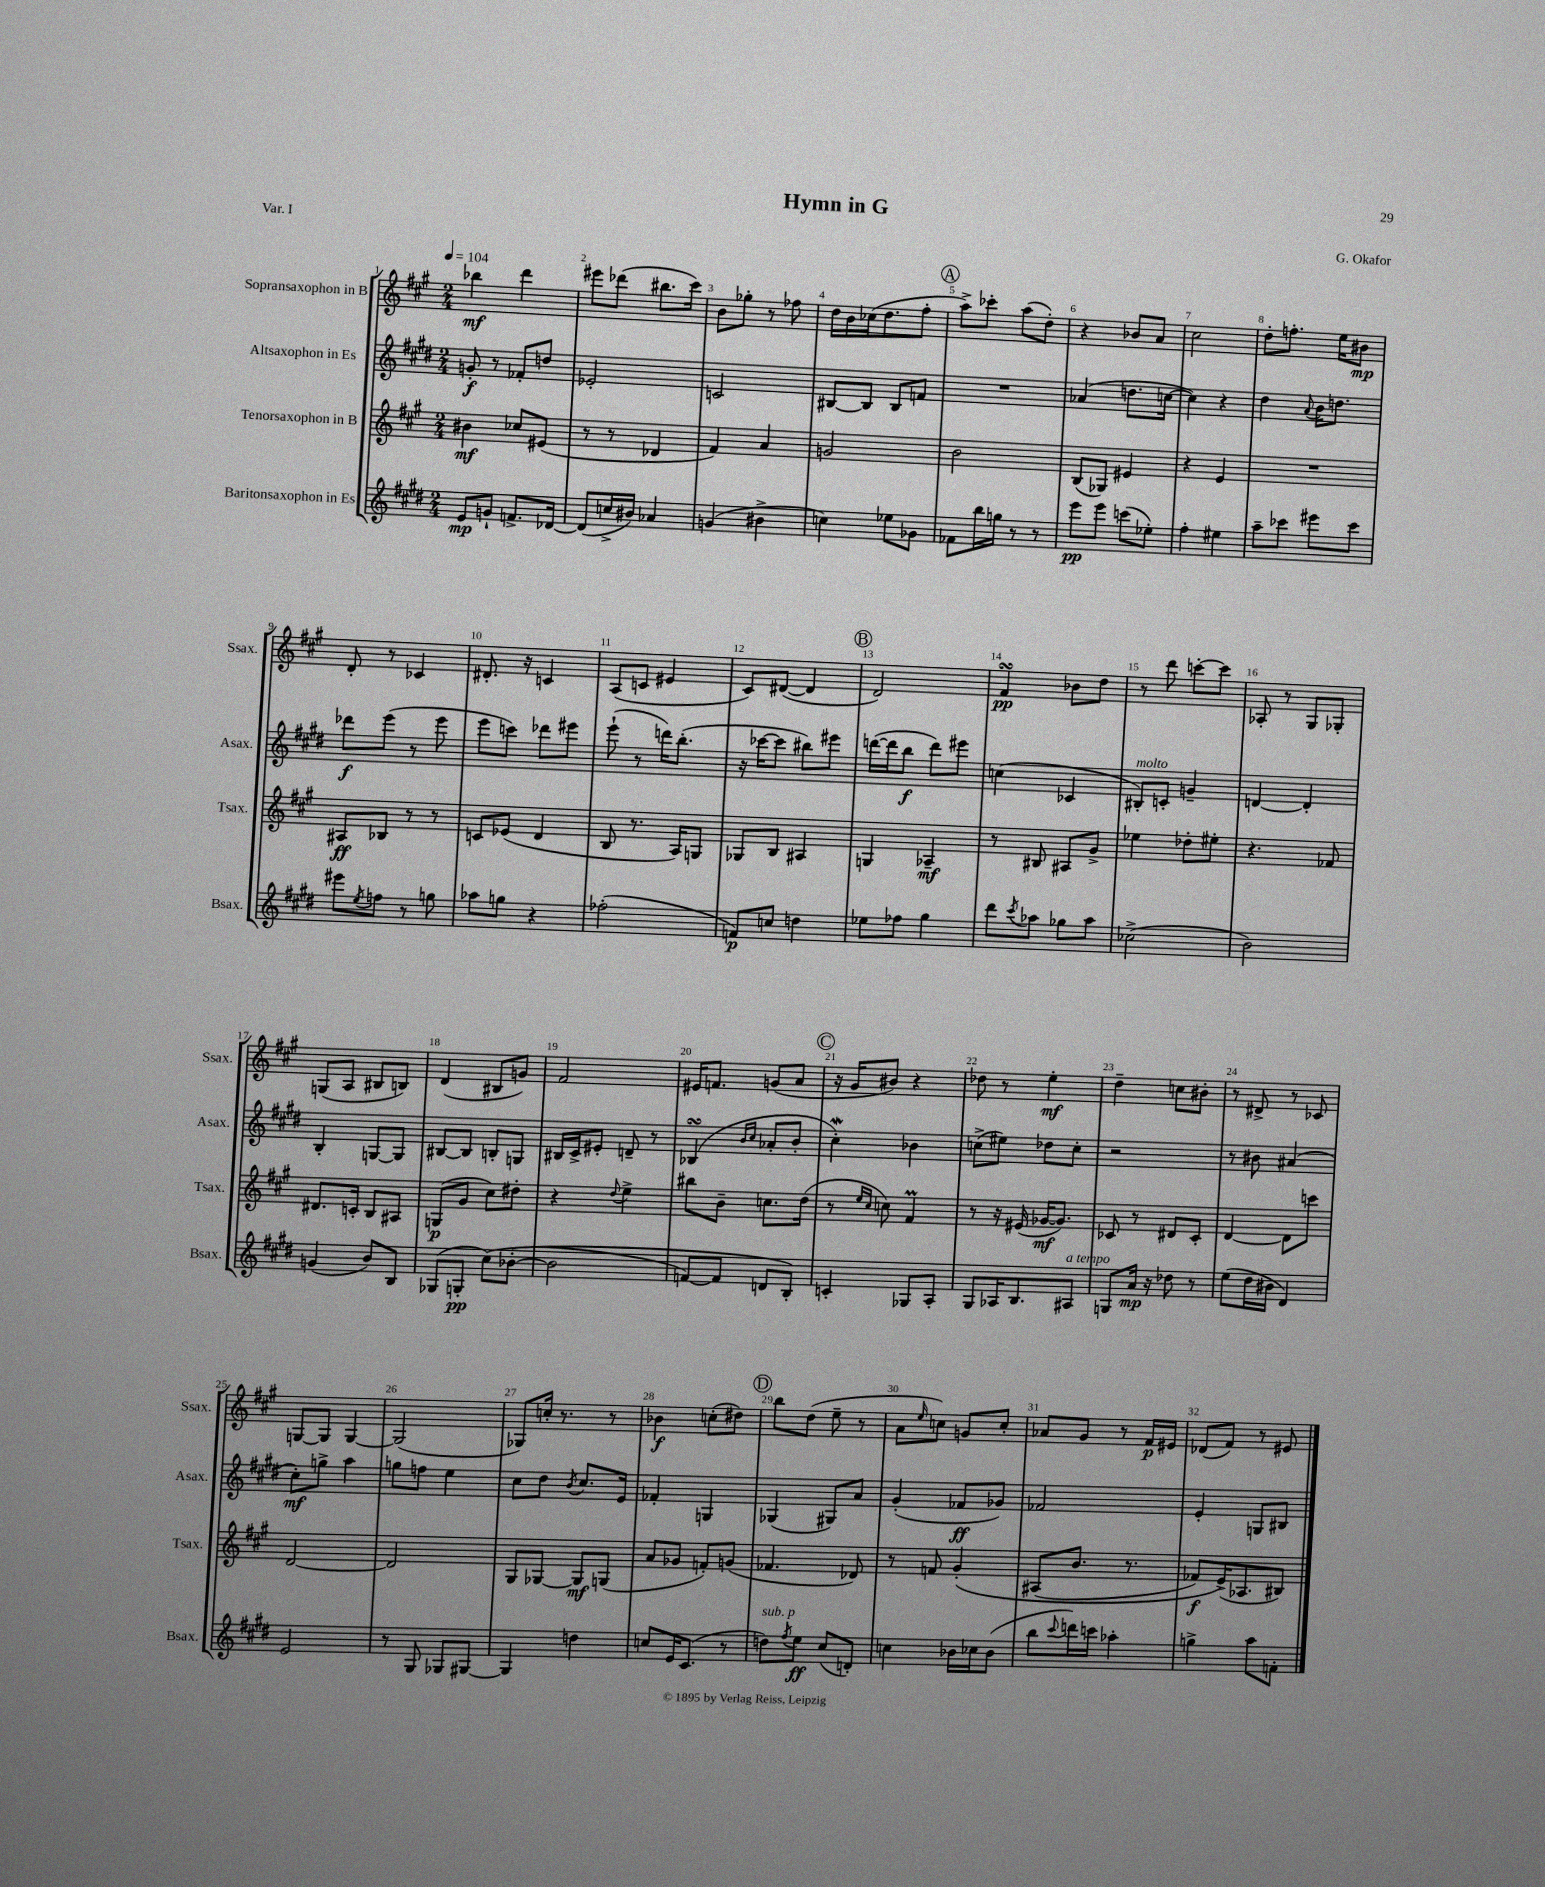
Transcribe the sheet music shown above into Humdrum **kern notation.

**kern	**dynam	**kern	**dynam	**kern	**dynam	**kern	**dynam
*part4	*part4	*part3	*part3	*part2	*part2	*part1	*part1
*staff4	*staff4	*staff3	*staff3	*staff2	*staff2	*staff1	*staff1
*I"Baritonsaxophon in Es	*	*I"Tenorsaxophon in B	*	*I"Altsaxophon in Es	*	*I"Sopransaxophon in B	*
*I'Bsax.	*	*I'Tsax.	*	*I'Asax.	*	*I'Ssax.	*
*clefG2	*	*clefG2	*	*clefG2	*	*clefG2	*
*k[f#c#g#d#]	*	*k[f#c#g#]	*	*k[f#c#g#d#]	*	*k[f#c#g#]	*
*M2/4	*	*M2/4	*	*M2/4	*	*M2/4	*
*MM104	*	*MM104	*	*MM104	*	*MM104	*
=1	=1	=1	=1	=1	=1	=1	=1
8e/L	mp	4b#X\	mf	8gn'/	f	4bb-X\	mf
8gn`/J	.	.	.	8r	.	.	.
8.fn^/L	.	8cc-X/L	.	8f-X'/L	.	4ddd\	.
.	.	(8e#X/J	.	8ddn/J	.	.	.
[16d-X/Jk	.	.	.	.	.	.	.
=2	=2	=2	=2	=2	=2	=2	=2
(8d-/L]	.	8r	.	2e-X'/	.	8eee#X\L	.
16ccn^/L	.	8r	.	.	.	(8ddd-X\J	.
16b#X/JJ)	.	.	.	.	.	.	.
4a-X/	.	4d-X/	.	.	.	8.bb#X\L	.
.	.	.	.	.	.	16ccc#\Jk)	.
=3	=3	=3	=3	=3	=3	=3	=3
(4gn/	.	4f#/)	.	2cn/	.	8b\L	.
.	.	.	.	.	.	8gg-X'\J	.
4b#X^\	.	4a/	.	.	.	8r	.
.	.	.	.	.	.	8ff-X\	.
=4	=4	=4	=4	=4	=4	=4	=4
4ccn\)	.	2gn/	.	[8B#X/L	.	16dd\LL	.
.	.	.	.	.	.	16b\	.
.	.	.	.	8B#/J]	.	(16cc-X\J	.
.	.	.	.	.	.	8.dd\	.
8ee-X\L	.	.	.	8B#/L	.	.	.
8g-X\J	.	.	.	8fn/J	.	8ff#'\J	.
!!LO:REH:place=s1:t=A
=5	=5	=5	=5	=5	=5	=5	=5
8f-X\L	.	2b\	.	2r	.	8aa^\L)	.
16bb\L	.	.	.	.	.	8ccc-X'\J	.
16ggn\JJ	.	.	.	.	.	.	.
8r	.	.	.	.	.	(8aa\L	.
8r	.	.	.	.	.	8dd'\J)	.
=6	=6	=6	=6	=6	=6	=6	=6
8eee\L	pp	(8B/L	.	(4a-X/	.	4r	.
8eee\J	.	8G-X/J)	.	.	.	.	.
(8cccn\L	.	4e#X/	.	8.ddn\L	.	8b-X/L	.
8ee-X'\J)	.	.	.	.	.	8a/J	.
.	.	.	.	[16ccn\Jk	.	.	.
=7	=7	=7	=7	=7	=7	=7	=7
4ff#'\	.	4r	.	4cc\])	.	2cc#\	.
4ee#X\	.	4e/	.	4r	.	.	.
=8	=8	=8	=8	=8	=8	=8	=8
8aa~\L	.	2r	.	4dd#\	.	8dd'\L	.
8ccc-X\J	.	.	.	.	.	8.ffn'\J	.
.	.	.	.	8qqa/	.	.	.
8eee#X\L	.	.	.	16b\KL	.	.	.
.	.	.	.	8.ddn\J	.	16ee\KL	.
8ccc-\J	.	.	.	.	.	8b#X\J	mp
!!LO:LB:g=z
=9	=9	=9	=9	=9	=9	=9	=9
8eee#X\L	.	8A#X/L	ff	8ddd-X\L	f	8d'/	.
8qee/	.	.	.	.	.	.	.
8ffn\J	.	8B-X/J	.	(8eee\J	.	8r	.
8r	.	8r	.	8r	.	4c-X/	.
8ggn\	.	8r	.	8eee\	.	.	.
=10	=10	=10	=10	=10	=10	=10	=10
8aa-X\L	.	8cn/L	.	8eee\L	.	8.d#X'/	.
8ggn\J	.	(8e-X/J	.	8cccn\J)	.	.	.
.	.	.	.	.	.	16r	.
4r	.	4d/	.	8ddd-X\L	.	4cn/	.
.	.	.	.	8eee#X\J	.	.	.
=11	=11	=11	=11	=11	=11	=11	=11
(2ff-X'\	.	8B/	.	(8eee`\	.	(8A/L	.
.	.	8.r	.	8r	.	8cn/J	.
.	.	.	.	16dddn\KL)	.	4e#X/	.
.	.	16A/KL)	.	(8.bb'\J	.	.	.
.	.	8Gn/J	.	.	.	.	.
=12	=12	=12	=12	=12	=12	=12	=12
8fn/L)	p	8G-X/L	.	16r	.	8c#/L)	.
.	.	.	.	[16ccc-X\KL	.	.	.
8ccn/J	.	8B/J	.	8ccc-\J]	.	([8d#X/J	.
4ddn\	.	4A#X/	.	8bb#X\L)	.	4d#/]	.
.	.	.	.	8eee#X\J	.	.	.
!!LO:REH:place=s1:t=B
=13	=13	=13	=13	=13	=13	=13	=13
8ee-X\L	.	4Gn/	.	([16dddn\LL	.	2d/)	.
.	.	.	.	16ddd\J]	.	.	.
8ff-X\J	.	.	.	8bb\J	f	.	.
4gg#\	.	4A-X~/	mf	8ddd\L)	.	.	.
.	.	.	.	8eee#X\J	.	.	.
=14	=14	=14	=14	=14	=14	=14	=14
8ddd#\L	.	8r	.	(4ccn\	.	4f#sSSS/	pp
8qccc#/	.	.	.	.	.	.	.
8aa-X\J	.	8B#X/	.	.	.	.	.
8gg-X\L	.	8A#X/L	.	4c-X/	.	8b-X\L	.
8aa-\J	.	8g#^/J	.	.	.	8dd\J	.
=15	=15	=15	=15	=15	=15	=15	=15
!	!	!	!	!LO:TX:a:i:t=molto	!	!	!
(2cc-X^\	.	4ee-X\	.	8B#X'/L)	.	8r	.
.	.	.	.	8cn'/J	.	8ddd\	.
.	.	8dd-X'\L	.	4gn~/	.	[8cccn'\L	.
.	.	8ee#X'\J	.	.	.	8ccc\J]	.
=16	=16	=16	=16	=16	=16	=16	=16
2b\)	.	4.r	.	[4dn/	.	8A-X'/	.
.	.	.	.	.	.	8r	.
.	.	.	.	4d'/]	.	8G#/L	.
.	.	8f-X/	.	.	.	8G-X'/J	.
!!LO:LB:g=z
=17	=17	=17	=17	=17	=17	=17	=17
(4gn/	.	8.d#X/L	.	4B'/	.	(8Gn/L	.
.	.	.	.	.	.	8A/J	.
.	.	16cn'/Jk	.	.	.	.	.
8b/L)	.	8B/L	.	[8Gn/L	.	8B#X/L	.
8B/J	.	8A#X/J	.	8G/J]	.	8Bn/J)	.
=18	=18	=18	=18	=18	=18	=18	=18
(8G-X/L	.	(8Gn/L	p	[8B#X/L	.	(4d/	.
8Gn'/J	pp	8g#/J	.	8B#/J]	.	.	.
(8cc#\L)	.	8cc#\L)	.	8Bn'/L	.	8B#X/L	.
([8b-X'\J	.	8dd#X'\J	.	8Gn/J	.	8gn/J)	.
=19	=19	=19	=19	=19	=19	=19	=19
2b-\]	.	4r	.	16B#X/LL	.	2f#/	.
.	.	.	.	16c#^/J	.	.	.
.	.	.	.	8e#X'/J	.	.	.
.	.	8qqdd/	.	.	.	.	.
.	.	4ee^\	.	8dn~/	.	.	.
.	.	.	.	8r	.	.	.
=20	=20	=20	=20	=20	=20	=20	=20
[8fn/L)	.	8bb#X\L	.	(4B-XsSSs/	.	16e#X/KL	.
.	.	.	.	.	.	8.fn/J	.
8f/J]	.	8b~\J	.	.	.	.	.
.	.	.	.	16qqb/LL	.	.	.
.	.	.	.	16qqcc#/JJ	.	.	.
8dn/L	.	8.ccn\L	.	8a-X'/L	.	(8gn/L	.
8B'/J)	.	.	.	8b'/J	.	8a/J	.
.	.	(16dd\Jk	.	.	.	.	.
!!LO:REH:place=s1:t=C
=21	=21	=21	=21	=21	=21	=21	=21
4cn'/	.	8r	.	4cc#W'\)	.	16r	.
.	.	.	.	.	.	16g#/KL	.
.	.	16qqee/LL	.	.	.	.	.
.	.	16qqcc#/JJ	.	.	.	.	.
.	.	8ccn\)	.	.	.	8b#X/J)	.
8G-X/L	.	4f#M/	.	4b-X\	.	4r	.
8A'/J	.	.	.	.	.	.	.
=22	=22	=22	=22	=22	=22	=22	=22
8G#/L	.	8r	.	(8ccn^\L	.	8dd-X\	.
16A-X/K	.	16r	.	8ee#X\J)	.	8r	.
8.B/	.	(16e#X/	.	.	.	.	.
.	.	[16g-X/KL	mf	8dd-X\L	.	4ee'\	mf
.	.	8.g-/J])	.	.	.	.	.
!LO:TX:a:i:t=a tempo	!	!	!	!	!	!	!
8A#X/J	.	.	.	8cc'\J	.	.	.
=23	=23	=23	=23	=23	=23	=23	=23
8Gn/L	.	8c-X/	.	2r	.	4dd~\	.
16a/Jk	mp	8r	.	.	.	.	.
16r	.	.	.	.	.	.	.
8dd-X\	.	8d#X/L	.	.	.	8ccn\L	.
8r	.	8c-'/J	.	.	.	8b#X'\J	.
=24	=24	=24	=24	=24	=24	=24	=24
(8ee\L	.	[4d/	.	8r	.	8r	.
16dd#\L	.	.	.	8b#X\	.	8d#X^/	.
16b#X\JJ	.	.	.	.	.	.	.
4d#/)	.	8d\L]	.	(4a#X/	.	8r	.
.	.	8cccn\J	.	.	.	8c-X/	.
!!LO:LB:g=z
=25	=25	=25	=25	=25	=25	=25	=25
2e/	.	[2d/	.	8cc#'\L)	mf	[8Gn/L	.
.	.	.	.	8ggn^\J	.	8G/J]	.
.	.	.	.	4aa\	.	[4G/	.
=26	=26	=26	=26	=26	=26	=26	=26
8r	.	2d/]	.	8ggn\L	.	(2G/]	.
8G#/	.	.	.	8ffn\J	.	.	.
8G-X/L	.	.	.	4ee\	.	.	.
[8G#X/J	.	.	.	.	.	.	.
=27	=27	=27	=27	=27	=27	=27	=27
4G#/]	.	8G#/L	.	8cc#\L	.	8G-X/L)	.
.	.	[8G-X/J	.	8dd#\J	.	16ccn'/Jk	.
.	.	.	.	.	.	8.r	.
.	.	.	.	8qb/	.	.	.
4ddn\	.	8G-/L]	mf	8.cc#/L	.	.	.
.	.	(8Gn/J	.	.	.	8r	.
.	.	.	.	16e/Jk	.	.	.
=28	=28	=28	=28	=28	=28	=28	=28
8ccn/L	.	8a/L	.	4f-X'/	.	4b-X\	f
16e/K	.	8g-X/J	.	.	.	.	.
(8.c#/J	.	.	.	.	.	.	.
.	.	8fn'/L)	.	4Gn/	.	(8ccn'\L	.
8r	.	(8gn/J	.	.	.	8dd#X\J)	.
!!LO:REH:place=s1:t=D
=29	=29	=29	=29	=29	=29	=29	=29
!LO:TX:a:i:t=sub. p	!	!	!	!	!	!	!
8ddn\L)	.	4.f-X/	.	(4G-X/	.	8bb\L	.
8qff#/	.	.	.	.	.	.	.
8ee\J	ff	.	.	.	.	(8dd\J	.
(8cc#/L	.	.	.	8G#X/L)	.	8ee~\	.
8dn'/J)	.	8d-X/)	.	8a/J	.	8r	.
=30	=30	=30	=30	=30	=30	=30	=30
4ccn\	.	8r	.	(4g#'/	.	8a\L	.
.	.	.	.	.	.	16qqee/	.
.	.	8fn/	.	.	.	8ccn\J)	.
16b-X\LL	.	(4g#'/	.	8f-X/L	ff	8gn/L	.
16cc-X\J	.	.	.	.	.	.	.
(8b-\J	.	.	.	8g-X/J)	.	8cc'/J	.
=31	=31	=31	=31	=31	=31	=31	=31
8bb\L	.	(8A#X/L	.	2f-X/	.	8a-X/L	.
8qqccc#/	.	.	.	.	.	.	.
16dddn\L)	.	8.b/J	.	.	.	8g#/J	.
16cccn\JJ	.	.	.	.	.	.	.
4aa-X'\	.	.	.	.	.	8r	.
.	.	8.r	.	.	.	.	.
.	.	.	.	.	.	16f#/LL	p
.	.	.	.	.	.	16e#X/JJ	.
=32	=32	=32	=32	=32	=32	=32	=32
4ggn^\	.	8f-X/L)	f	4e'/	.	(8d-X/L	.
.	.	(16e^/K)	.	.	.	8f#/J)	.
.	.	8.A-X/	.	.	.	.	.
8aa\L	.	.	.	8Gn/L	.	8r	.
8fn'\J	.	8B#X/J)	.	8B#X/J	.	8e#X/	.
==	==	==	==	==	==	==	==
*-	*-	*-	*-	*-	*-	*-	*-
